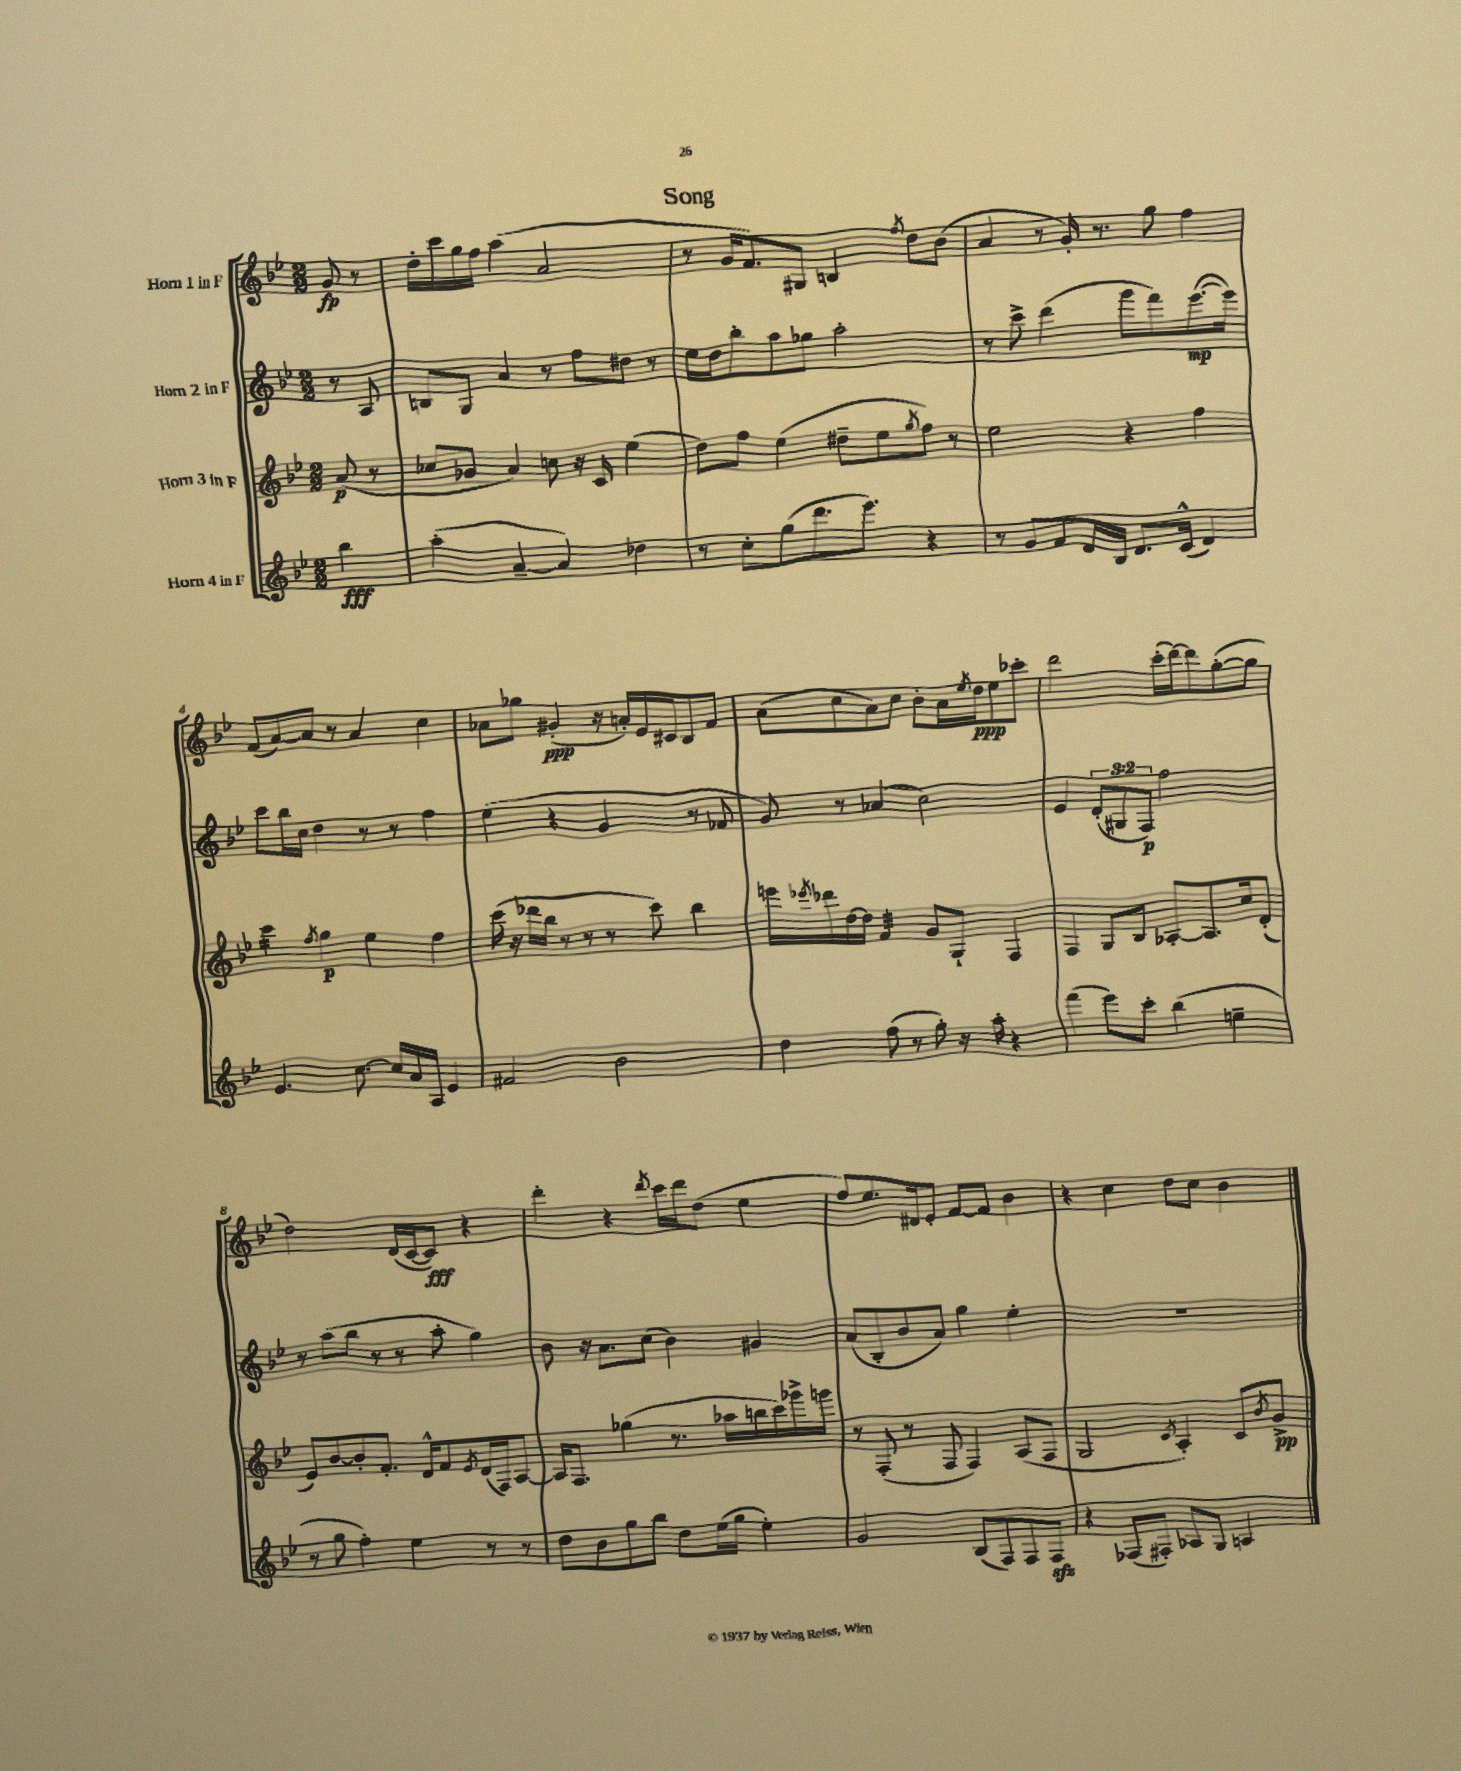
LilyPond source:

\header { title = "Song" }
<<
\new StaffGroup <<
\new Staff = "s0" \with { instrumentName = "Horn 1 in F" } {
    \clef treble \key bes \major \numericTimeSignature \time 2/2 \partial 4
    g'8\fp r8 |
    d''16-. c'''16 g''16 f''16 a''4( a'2 |
    r8 g'16 f'8.) gis8 b4 \acciaccatura { f''8 } d''8 bes'8( |
    a'4 r8 g'16-.) r8. g''8 f''4 |
    f'8( a'8~) a'8 r8 a'4 c''4 |
    aes'8 ges''8 gis'4-.\ppp( r16 a'16-.) ees'16 cis'16 bes8 f'8 |
    a'8( c''8 a'8) c''8 bes'8-. a'16 \acciaccatura { ees''8 } d''16\ppp ees''8 ces'''8-. |
    d'''2 c'''16-.( d'''16~) d'''8 g''8~-.( g''8 |
    d''2) d'16( c'16~ c'8\fff) r4 |
    d'''4-. r4 \acciaccatura { d'''8 } c'''16 d'''16 d''8( ees''4 |
    f''8) ees''8. dis'16 ees'8-. f'8~ f'8 bes'4 |
    r4 c''4 d''8 c''8 bes'4 \bar "|." |
}
\new Staff = "s1" \with { instrumentName = "Horn 2 in F" } {
    \clef treble \key bes \major \numericTimeSignature \time 2/2 \override Staff.TupletNumber.text = #tuplet-number::calc-fraction-text \partial 4
    r8 a8 |
    b8 g8 a'4 r8 f''8 dis''8 r8 |
    ees''16 d''16 bes''8-. a''8 ges''8 a''2-. |
    r8 c'''8-> d'''4( g'''8 f'''8) ees'''8.~\mp( ees'''16) |
    c'''8 bes''16 c''16 d''4 r8 r8 f''4 |
    ees''4( r4 g'4 r8 fes'8 |
    g'8) r8 aes'4( c''2) |
    ees'4 \tuplet 3/2 { d'8-.( gis8 f8\p) } f''2 |
    r8 a''8( bes''8 r8 r8 a''8-. g''4) |
    bes'8 r16 a'8. c''8( bes'4) gis'4 |
    a'8( bes8-. bes'8 a'8) g''4 ees''4-. |
    R1 \bar "|." |
}
\new Staff = "s2" \with { instrumentName = "Horn 3 in F" } {
    \clef treble \key bes \major \numericTimeSignature \time 2/2 \partial 4
    a'8\p( r8 |
    ces''8 ges'8 a'4) c''8 r16 c'16 ees''4( |
    d''8) f''8 ees''4( dis''8-- ees''8 \acciaccatura { g''8 } f''8) r8 |
    ees''2 r4 f''4 |
    c'''4:16 \acciaccatura { f''8 } g''4\p ees''4 f''4 |
    c'''16( r16 des'''16 bes''16 r8 r8 r8 c'''8) bes''4 |
    e'''16 \acciaccatura { ees'''8 } des'''16 d''16~ d''16 f'4:32 g'8 g8-! f4 |
    f4 g8 bes8 aes8~-. aes8. c''16 d'8-.( |
    ees'8) bes'8~ bes'8-. f'8.-. d'16-^ f'8 \acciaccatura { ees'8 } d'16( f16) a8~ |
    a16 f8. ges''4( r8. aes''16 b''16 c'''16) ges'''16-> g'''16 |
    r8 f8-.( r8 f8 f4) a8( f8 |
    g2 \acciaccatura { c'8 } a4-.) c'8 \acciaccatura { bes'8 } g'8->\pp \bar "|." |
}
\new Staff = "s3" \with { instrumentName = "Horn 4 in F" } {
    \clef treble \key bes \major \numericTimeSignature \time 2/2 \partial 4
    bes''4\fff |
    a''4-.( a'4~-- a'4) des''4 |
    r8 c''8-. g''8( d'''8. ees'''8.) r4 |
    r8 g'8 f'8 d'16 bes16 d'8. c'16-^( d'4) |
    ees'4. c''8.~ c''16 a'16 a16 ees'4 |
    fis'2 bes'2 |
    d''4 f''8( r8 g''8-.) r16 a''16-. r4 |
    f'''4( ees'''8) c'''8-. bes''4( e''4-- |
    r8 g''8 f''4-.) ees''4 r8 r8 |
    d''8 bes'8 g''8 bes''8 d''8 ees''16( g''16 ees''4-.) |
    g'2 bes8( f8) f8 f8\sfz |
    r4 fes8( fis8-.) aes8 g8 a4 \bar "|." |
}
>>
>>
